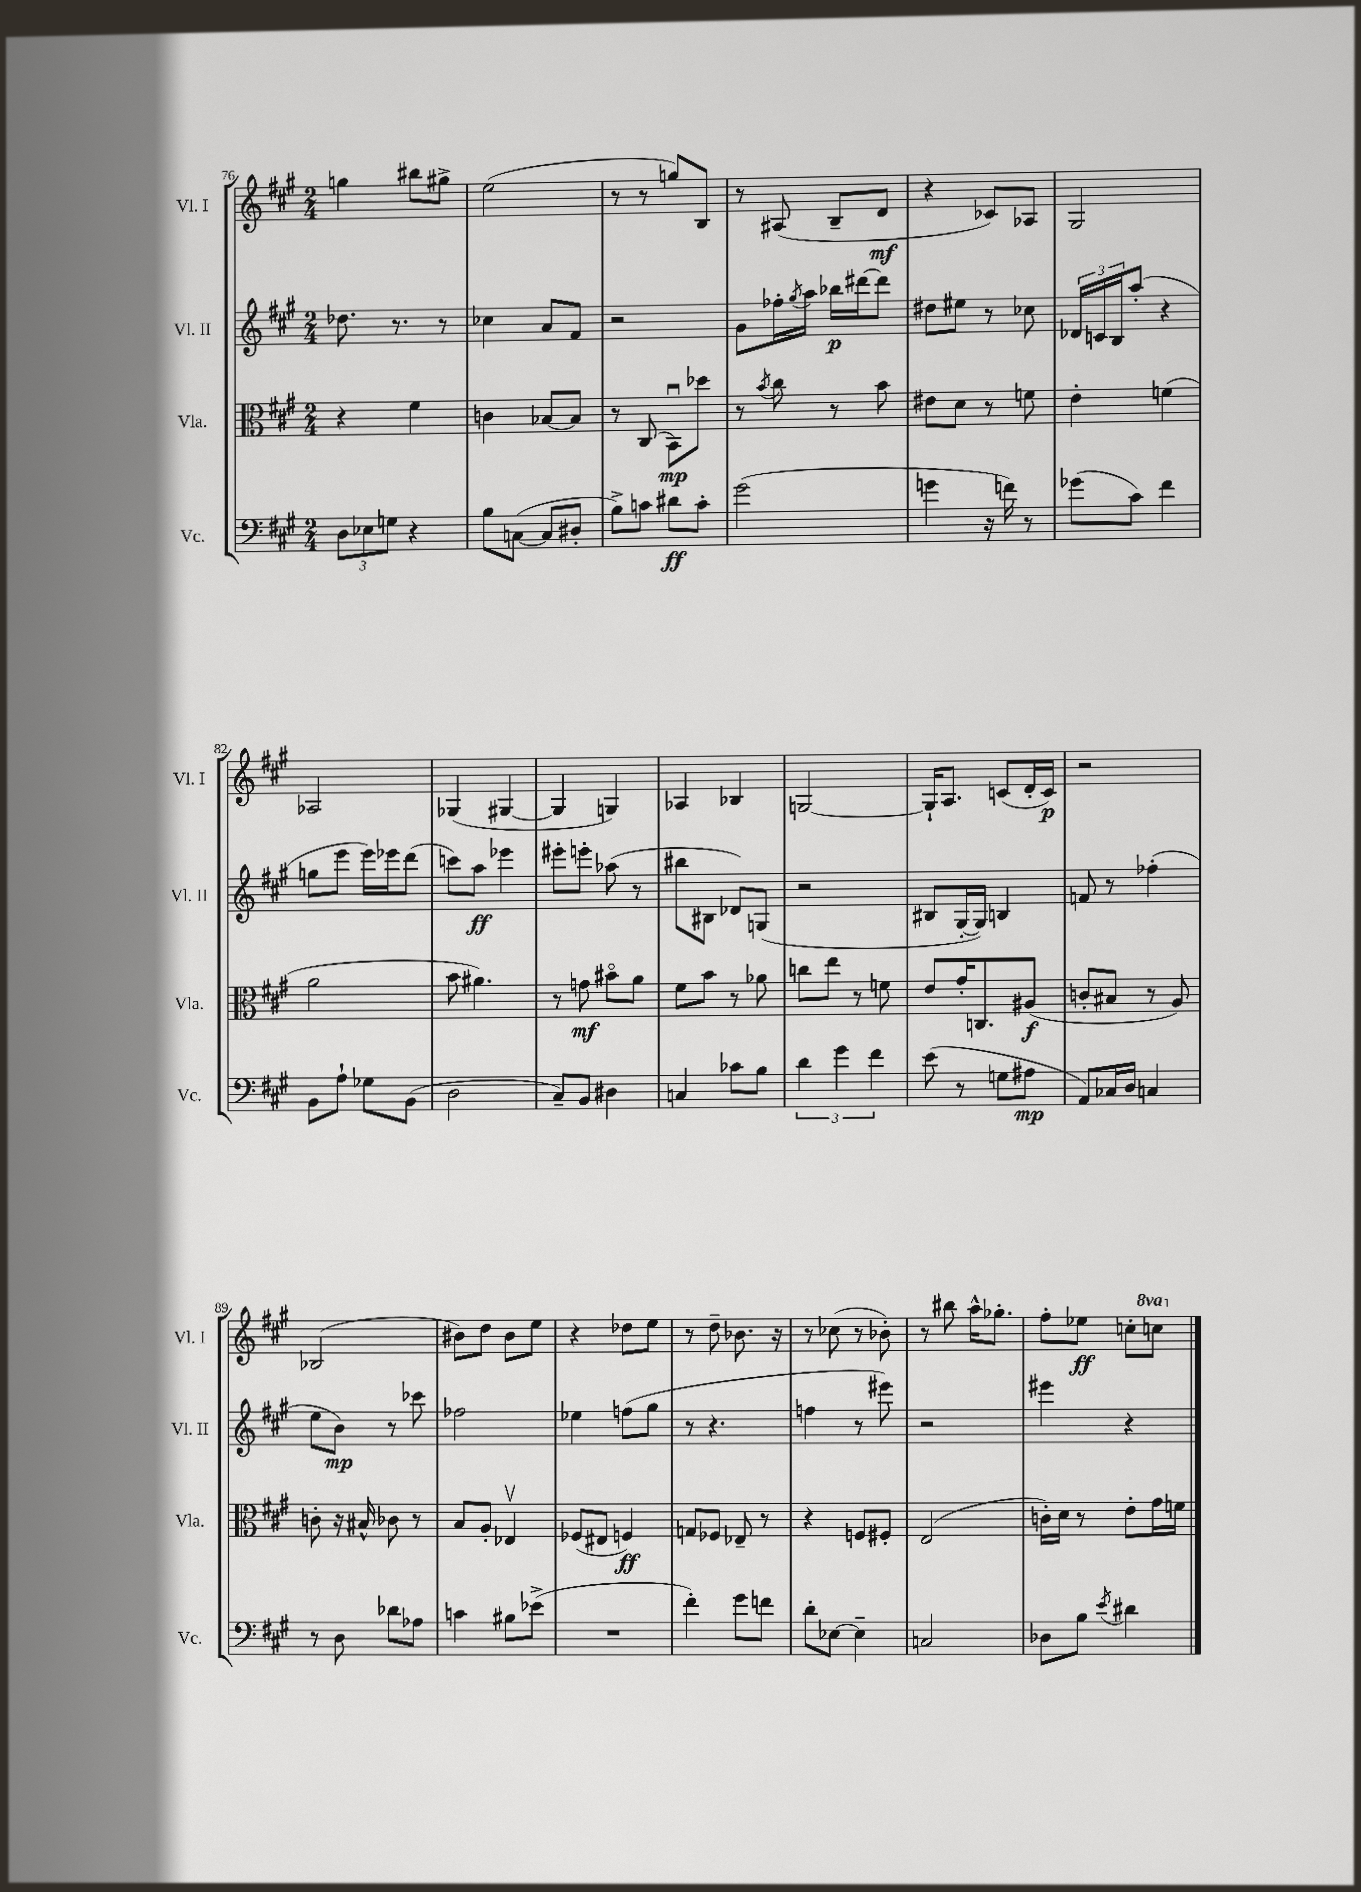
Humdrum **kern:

**kern	**kern	**kern	**kern
*staff4	*staff3	*staff2	*staff1
*clefF4	*clefC3	*clefG2	*clefG2
*k[f#c#g#]	*k[f#c#g#]	*k[f#c#g#]	*k[f#c#g#]
*M2/4	*M2/4	*M2/4	*M2/4
12D\L	4r	8.dd-\	4gg\
12E-\	.	.	.
12G\J	.	.	.
.	.	8.r	.
4r	4f#\	.	8bb#\L
.	.	8r	8gg#^\J
=	=	=	=
8B\L	4c\	4cc-\	(2ee\
([8C\J	.	.	.
8C/]L	[8B-/L	8a/L	.
8D#'/J	8B-/]J	8f#/J	.
=	=	=	=
8B^\L)	8r	2r	8r
8c\J	(8C#/	.	8r
8d#\L	8BBu\L)	.	8gg/L)
8c'\J	8dd-\J	.	8B/J
=	=	=	=
(2g#\	8r	8g#\L	8r
.	8qb/	.	.
.	8cc#\	16ff-'\L	(8A#/
.	.	8qgg#/	.
.	.	16aa\JJ	.
.	8r	16bb-\LL	8B~/L
.	.	[16ddd#\J	.
.	8b\	8ddd#\]J	8d/J
=	=	=	=
4g\	8e#\L	8dd#\L	4r
.	8d\J	8ee#\J	.
16r	8r	8r	8c-/L)
16f\)	.	.	.
8r	8f\	8cc-\	8A-/J
=	=	=	=
(8g-\L	4e'\	24d-/LL	2G#/
.	.	24c/	.
.	.	24B/J	.
8c#\J)	.	(8aa'/J	.
4f#\	(4f\	4r	.
=	=	=	=
8BB\L	2a\	8gg\L	2A-/
8A`\J	.	8eee\J	.
8G-\L	.	16eee\LL)	.
.	.	16eee-\J	.
(8BB\J	.	(8ddd\J	.
=	=	=	=
2D\	8b\	8ccc\L)	(4G-/
.	4.a#\)	8aa\J	.
.	.	4eee-\	[4G#/
=	=	=	=
8C#~/L)	8r	8eee#'\L	4G#/]
8BB/J	8g\	8eee'\J	.
4D#\	8b#o\L	(8aa-\	4G/)
.	8a\J	8r	.
=	=	=	=
4C/	8f#\L	8bb#\L	4A-/
.	8b\J	8B#\J	.
8c-\L	8r	8d-/L)	4B-/
8B\J	8a-\	(8G/J	.
=	=	=	=
6d\	8cc\L	2r	[2G/
.	8ee\J	.	.
6g#\	.	.	.
.	8r	.	.
6f#\	.	.	.
.	8f\	.	.
=	=	=	=
(8e\	8e/L	8B#/L	16G`/]LK
.	.	.	8.A/J
8r	16g#'/K	[16G#'/L	.
.	8.C/	16G#/]JJ)	.
8G\L	.	4B/	(8c/L
8A#\J	(8A#/J	.	16d'/L
.	.	.	16c/JJ)
=	=	=	=
8AA/L)	8c'/L	8f/	2r
16C-/L	8B#/J	8r	.
16D/JJ	.	.	.
4C/	8r	(4ff-'\	.
.	8A/)	.	.
=	=	=	=
8r	8c'\	8ee\L	(2B-/
8D\	16r	8b\J)	.
.	16B#^^/	.	.
8d-\L	8c-\	8r	.
8A-\J	8r	8ccc-\	.
=	=	=	=
4c\	8B/L	2ff-\	8b#\L)
.	8A'/J	.	8dd\J
8B#\L	4E-v/	.	8b#\L
(8e-^\J	.	.	8ee\J
=	=	=	=
2r	(8F-/L	4ee-\	4r
.	8E#/J	.	.
.	4F/)	(8ff\L	8dd-\L
.	.	8gg#\J	8ee\J
=	=	=	=
4f#'\)	8G/L	8r	8r
.	8F-/J	4.r	8dd~\
8g#\L	8E-~/	.	8.b-\
8f\J	8r	.	.
.	.	.	16r
=	=	=	=
8d'\L	4r	4ff\	8r
[8E-\J	.	.	(8cc-\
4E-~\]	8F/L	8r	8r
.	8F#'/J	8eee#\)	8b-'\)
=	=	=	=
2C/	(2E/	2r	8r
.	.	.	8bb#\
.	.	.	16aa^^\LK
.	.	.	8.gg-'\J
=	=	=	=
8D-\L	16c'\LL)	4eee#\	8ff#'\L
.	16d\JJ	.	.
8B\J	8r	.	8ee-\J
8qe/	.	.	.
4d#\	8e'\L	4r	8cc'\L
.	16g#\L	.	8ccc\J
.	16f\JJ	.	.
==	==	==	==
*-	*-	*-	*-
